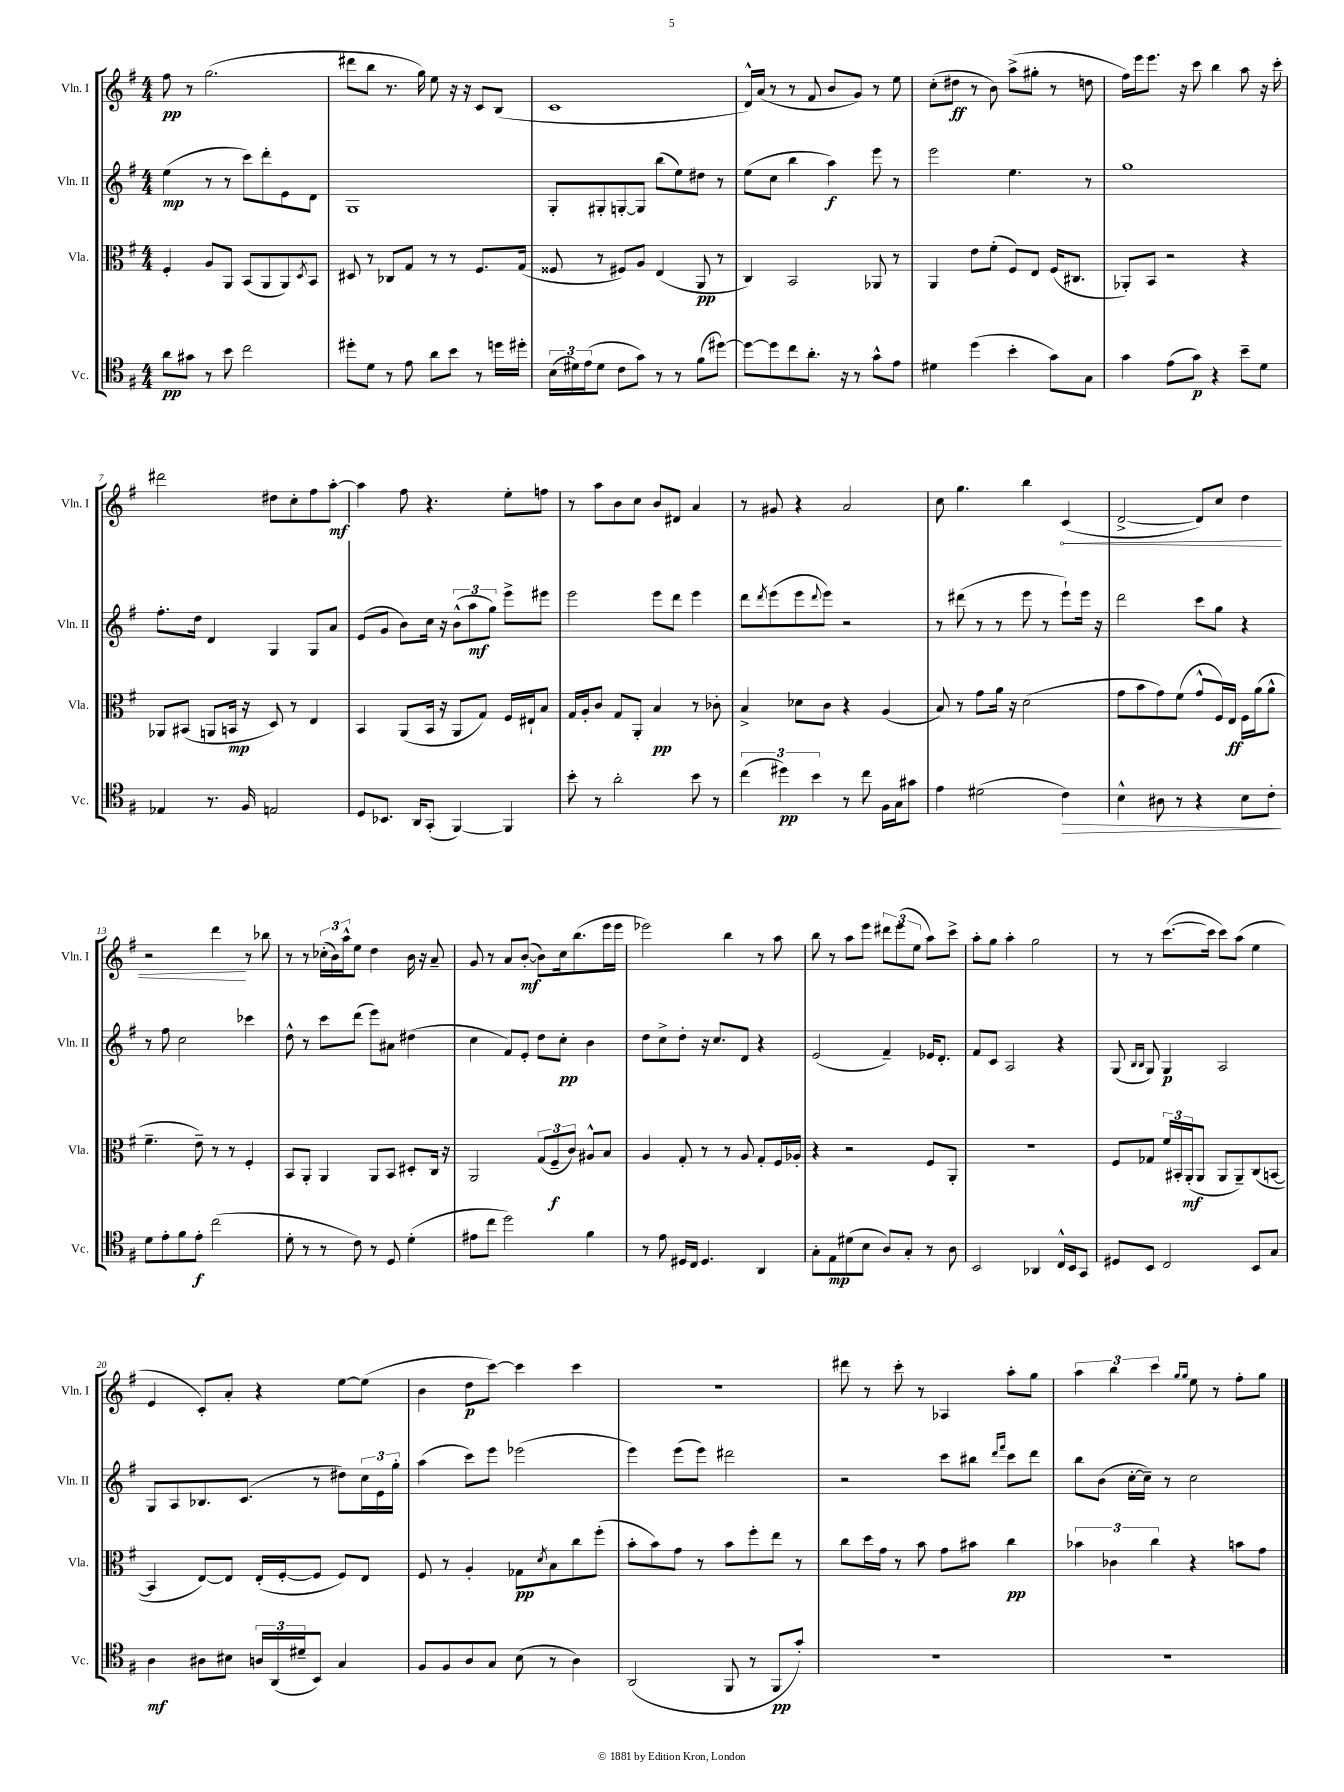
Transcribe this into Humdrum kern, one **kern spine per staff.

**kern	**dynam	**kern	**dynam	**kern	**dynam	**kern	**dynam
*part4	*part4	*part3	*part3	*part2	*part2	*part1	*part1
*staff4	*staff4	*staff3	*staff3	*staff2	*staff2	*staff1	*staff1
*I"Vc.	*	*I"Vla.	*	*I"Vln. II	*	*I"Vln. I	*
*I'Vc.	*	*I'Vla.	*	*I'Vln. II	*	*I'Vln. I	*
*clefC4	*	*clefC3	*	*clefG2	*	*clefG2	*
*k[f#]	*	*k[f#]	*	*k[f#]	*	*k[f#]	*
*M4/4	*	*M4/4	*	*M4/4	*	*M4/4	*
=1	=1	=1	=1	=1	=1	=1	=1
8a\L	pp	4F#'/	.	(4ee\	mp	8ff#\	pp
8g#X\J	.	.	.	.	.	8r	.
8r	.	8A/L	.	8r	.	(2.gg\	.
8b\	.	8AA/J	.	8r	.	.	.
2cc\	.	(8BB/L	.	8ccc\L)	.	.	.
.	.	8AA/	.	8ddd'\	.	.	.
.	.	8AA/)	.	8e\	.	.	.
.	.	8qD/	.	.	.	.	.
.	.	8BB/J	.	8d\J	.	.	.
=2	=2	=2	=2	=2	=2	=2	=2
8dd#X'\L	.	8D#X/	.	1G	.	8ddd#X\L	.
8d\J	.	8r	.	.	.	8bb\J	.
8r	.	8C-X/L	.	.	.	8.r	.
8e\	.	8G/J	.	.	.	.	.
.	.	.	.	.	.	16gg\)	.
8a\L	.	8r	.	.	.	8ee\	.
8b\J	.	8r	.	.	.	16r	.
.	.	.	.	.	.	16r	.
8r	.	8.F#/L	.	.	.	8c/L	.
16ddn\LL	.	.	.	.	.	(8B/J	.
16dd#X'\JJ	.	(16G/Jk	.	.	.	.	.
=3	=3	=3	=3	=3	=3	=3	=3
(24B\LL	.	8F##X/	.	8G'/L	.	1c	.
24d#X\)	.	.	.	.	.	.	.
(24e\J	.	.	.	.	.	.	.
8d#\J	.	8r	.	8G#X'/	.	.	.
8c\L	.	8F#X/L)	.	[8Gn'/	.	.	.
8g\J)	.	8A/J	.	8G/J]	.	.	.
8r	.	(4E/	.	(8bb\L	.	.	.
8r	.	.	.	8ee\)	.	.	.
(8f#\L	.	8AA/	pp	8dd#X\J	.	.	.
[8dd#X\J)	.	8r	.	8r	.	.	.
=4	=4	=4	=4	=4	=4	=4	=4
8dd#\L_	.	4C/)	.	(8ee\L	.	16d^^/LL)	.
.	.	.	.	.	.	(16a/JJ	.
8dd#\]	.	.	.	8cc\J	.	8r	.
8cc\	.	2BB/	.	4bb\	.	8r	.
8.a'\J	.	.	.	.	.	8f#/	.
.	.	.	.	4aa\)	f	8b/L	.
16r	.	.	.	.	.	.	.
8r	.	.	.	.	.	8g/J)	.
8g^^\L	.	8AA-X/	.	8eee\	.	8r	.
8e\J	.	8r	.	8r	.	8ee\	.
=5	=5	=5	=5	=5	=5	=5	=5
4d#X\	.	4AA/	.	2eee\	.	(8cc'\L	.
.	.	.	.	.	.	8dd#X\J	ff
(4dd\	.	8e\L	.	.	.	8r	.
.	.	(8f#'\J	.	.	.	8b\)	.
4b'\	.	8F#/L)	.	4.ee\	.	(8aa^\L	.
.	.	8E/J	.	.	.	8gg#X'\J	.
8g\L)	.	(16F#/KL	.	.	.	8r	.
.	.	8.C#X/J	.	.	.	.	.
8G\J	.	.	.	8r	.	8ddn\	.
=6	=6	=6	=6	=6	=6	=6	=6
4g\	.	8AA-X'/L)	.	1gg	.	16ff#\LL)	.
.	.	.	.	.	.	16eee\J	.
.	.	8BB/J	.	.	.	8.eee\J	.
(8e\L	.	2r	.	.	.	.	.
.	.	.	.	.	.	16r	.
8g\J)	p	.	.	.	.	8ccc\	.
4r	.	.	.	.	.	4bb\	.
8b~\L	.	4r	.	.	.	8aa\	.
8d\J	.	.	.	.	.	16r	.
.	.	.	.	.	.	16ccc'\	.
!!LO:LB:g=z
=7	=7	=7	=7	=7	=7	=7	=7
4E-X/	.	8AA-X/L	.	8.ff#'\L	.	2ddd#X\	.
.	.	(8BB#X/J	.	.	.	.	.
.	.	.	.	16dd\Jk	.	.	.
8.r	.	8AAn/L	.	4d/	.	.	.
.	.	16BBn/Jk	mp	.	.	.	.
16F#/	.	16r	.	.	.	.	.
2En/	.	8D/)	.	4G/	.	8dd#X\L	.
.	.	8r	.	.	.	8cc'\	.
.	.	4E/	.	8G/L	.	8ff#\	.
.	.	.	.	8a/J	.	[8aa'\J	mf
=8	=8	=8	=8	=8	=8	=8	=8
8D/L	.	4BB/	.	(8e/L	.	4aa\]	.
8.BB-X/J	.	.	.	8g/J	.	.	.
.	.	(8AA/L	.	8b\L)	.	8ff#\	.
16AA/KL	.	.	.	.	.	.	.
(8GG'/J	.	16BB/Jk	.	16cc\Jk	.	4.r	.
.	.	16r	.	16r	.	.	.
[4FF#/)	.	8AA/L	.	(12b^^\L	.	.	.
.	.	.	.	12aa\	mf	.	.
.	.	8G/J)	.	.	.	.	.
.	.	.	.	12gg\J)	.	.	.
4FF#/]	.	16F#/LL	.	8eee^\L	.	8ee'\L	.
.	.	16E#X`/J	.	.	.	.	.
.	.	8B/J	.	8eee#X\J	.	8ffn\J	.
=9	=9	=9	=9	=9	=9	=9	=9
8b'\	.	16G/LL	.	2eee\	.	8r	.
.	.	16A'/J	.	.	.	.	.
8r	.	8c/J	.	.	.	8aa\L	.
2a'\	.	8G/L	.	.	.	8b\	.
.	.	8AA'/J	.	.	.	8cc\J	.
.	.	4B/	pp	8eee\L	.	8b/L	.
.	.	.	.	8ddd\J	.	8d#X/J	.
8b\	.	8r	.	4eee\	.	4a/	.
8r	.	8c-X'\	.	.	.	.	.
=10	=10	=10	=10	=10	=10	=10	=10
(6cc\	.	4B^/	.	8ddd\L	.	8r	.
.	.	.	.	8qddd/	.	.	.
.	.	.	.	(8eee\	.	8g#X/	.
6dd#X\)	pp	.	.	.	.	.	.
.	.	8d-X\L	.	8eee\	.	4r	.
6b\	.	.	.	.	.	.	.
.	.	.	.	8qqddd/	.	.	.
.	.	8c\J	.	8eee\J)	.	.	.
8r	.	4r	.	2r	.	2a/	.
8cc\	.	.	.	.	.	.	.
16F#\LL	.	(4A/	.	.	.	.	.
16G\J	.	.	.	.	.	.	.
8g#X\J	.	.	.	.	.	.	.
=11	=11	=11	=11	=11	=11	=11	=11
4e\	.	8B/)	.	8r	.	8cc\	.
.	.	8r	.	(8ddd#X\	.	4.gg\	.
(2d#X\	.	8g\L	.	8r	.	.	.
.	.	16a\Jk	.	8r	.	.	.
.	.	16r	.	.	.	.	.
.	.	(2d\	.	8eee\	.	4bb\	.
.	.	.	.	8r	.	.	.
!	!LO:HP:b	!	!	!	!	!	!LO:HP:b
4c\)	>	.	.	8eee`\L)	.	(4c/	<
.	.	.	.	16eee\Jk	.	.	.
.	.	.	.	16r	.	.	.
=12	=12	=12	=12	=12	=12	=12	=12
4B^^\	.	8g\L	.	2ddd\	.	[2d^/	.
.	.	8b\	.	.	.	.	.
8A#X\	.	8g\)	.	.	.	.	.
8r	.	(8f#\J	.	.	.	.	.
4r	.	8g^^/L	.	8ccc\L	.	8d/L])	.
.	.	16F#/L)	.	8gg\J	.	8cc/J	.
.	.	16E/JJ	ff	.	.	.	.
8B\L	.	16F#\LL	.	4r	.	4dd\	.
.	.	(16a\J	.	.	.	.	.
8c'\J	.	8a^^\J	.	.	.	.	.
.	]	.	.	.	.	.	.
!!LO:LB:g=z
=13	=13	=13	=13	=13	=13	=13	=13
8d\L	.	4.f#~\	.	8r	.	2r	.
8e'\	.	.	.	8ff#\	.	.	.
8f#\	.	.	.	2cc\	.	.	.
8e'\J	f	8e~\)	.	.	.	.	.
(2cc\	.	8r	.	.	.	4ddd\	.
.	.	8r	.	.	.	.	.
.	.	4F#'/	.	4ccc-X\	.	8r	[
.	.	.	.	.	.	8bb-X\	.
=14	=14	=14	=14	=14	=14	=14	=14
8d'\	.	8BB/L	.	8dd^^\	.	8r	.
8r	.	8AA'/J	.	8r	.	8r	.
8r	.	4AA/	.	8ccc\L	.	(24cc-X'\LL	.
.	.	.	.	.	.	24b\)	.
.	.	.	.	.	.	24aa^^\J	.
8c\)	.	.	.	(8ddd\J	.	8ee\J	.
8r	.	8AA/L	.	8eee\L)	.	4dd\	.
8D/	.	8BB/J	.	8a#X\J	.	.	.
(4d'\	.	8D#X'/L	.	(4dd#X\	.	16b\	.
.	.	.	.	.	.	16r	.
.	.	16C/Jk	.	.	.	8a~/	.
.	.	16r	.	.	.	.	.
=15	=15	=15	=15	=15	=15	=15	=15
8e#X\L	.	2AA/	.	4cc\	.	8g/	.
8cc\J	.	.	.	.	.	8r	.
2dd\)	.	.	.	8f#/L)	.	8a/L	.
.	.	.	.	8e'/J	.	([8b'/J	mf
.	.	(12G/L	.	8dd\L	.	8b\L])	.
.	.	12F#~/	f	.	.	.	.
.	.	.	.	8cc'\J	pp	16cc\k	.
.	.	12c/J)	.	.	.	.	.
.	.	.	.	.	.	(8.bb\	.
4f#\	.	8A#X^^/L	.	4b\	.	.	.
.	.	8B/J	.	.	.	16eee\L	.
.	.	.	.	.	.	16eee\JJ	.
=16	=16	=16	=16	=16	=16	=16	=16
8r	.	4A/	.	8dd\L	.	2eee-X\)	.
8e\	.	.	.	8cc^\	.	.	.
16D#X/LL	.	8G'/	.	8dd'\J	.	.	.
16C/JJ	.	.	.	.	.	.	.
4.D#/	.	8r	.	16r	.	.	.
.	.	.	.	8.cc/L	.	.	.
.	.	8r	.	.	.	4bb\	.
.	.	8A/	.	8d/J	.	.	.
4AA/	.	8G'/L	.	4r	.	8r	.
.	.	16F#/L	.	.	.	8aa\	.
.	.	16A-X'/JJ	.	.	.	.	.
=17	=17	=17	=17	=17	=17	=17	=17
8G'\L	.	4r	.	(2e/	.	8bb\	.
8E\	mp	.	.	.	.	8r	.
(8d#X\	.	2r	.	.	.	8aa\L	.
8B\J	.	.	.	.	.	8eee\J	.
8A/L)	.	.	.	4f#~/)	.	12ddd#X\L	.
.	.	.	.	.	.	(12eee\	.
8G'/J	.	.	.	.	.	.	.
.	.	.	.	.	.	12ee\J	.
8r	.	8F#/L	.	16e-X/KL	.	8aa\L)	.
.	.	.	.	8.d'/J	.	.	.
8A\	.	8AA'/J	.	.	.	8ccc^\J	.
=18	=18	=18	=18	=18	=18	=18	=18
2BB/	.	1r	.	8f#/L	.	8aa'\L	.
.	.	.	.	8c/J	.	8gg\J	.
.	.	.	.	2A/	.	4aa'\	.
4AA-X/	.	.	.	.	.	2gg\	.
16C^^/LL	.	.	.	4r	.	.	.
16BB/J	.	.	.	.	.	.	.
8GG/J	.	.	.	.	.	.	.
=19	=19	=19	=19	=19	=19	=19	=19
8D#X/L	.	8F#/L	.	(8G/	.	8r	.
.	.	.	.	16qqB/LL	.	.	.
.	.	.	.	16qqB/JJ	.	.	.
8BB/J	.	8G-X/J	.	8G/)	.	8r	.
2C/	.	24f#/LL	.	4G/	p	([8.ccc\L	.
.	.	24BB#X'/	.	.	.	.	.
.	.	(24AA'/J	mf	.	.	.	.
.	.	8AA/J	.	.	.	.	.
.	.	.	.	.	.	16ccc\Jk]	.
.	.	8AA/L	.	2A/	.	8ccc\L)	.
.	.	8AA~/)	.	.	.	(8aa\J	.
8BB/L	.	(8C/	.	.	.	4ee\	.
8G/J	.	[8BBn/J	.	.	.	.	.
!!LO:LB:g=z
=20	=20	=20	=20	=20	=20	=20	=20
4A\	mf	4BB/]	.	8G/L	.	4e/	.
.	.	.	.	8A/	.	.	.
8A#X\L	.	[8E/L)	.	8.B-X/	.	8c'/L)	.
8B#X\J	.	8E/J]	.	.	.	8a'/J	.
.	.	.	.	(8.c/J	.	.	.
24An/LL	.	(16E'/LL	.	.	.	4r	.
(24AA/	.	.	.	.	.	.	.
.	.	[16F#'/J	.	.	.	.	.
24d#X~/J	.	.	.	.	.	.	.
8BB/J)	.	8F#/J]	.	8r	.	.	.
4G/	.	8F#/L)	.	8dd#X\L)	.	[8ee\L	.
.	.	8E/J	.	24cc\L	.	(8ee\J]	.
.	.	.	.	24e\	.	.	.
.	.	.	.	24gg'\JJ	.	.	.
=21	=21	=21	=21	=21	=21	=21	=21
8F#/L	.	8F#/	.	(4aa\	.	4b\	.
8F#/	.	8r	.	.	.	.	.
8A/	.	4A'/	.	8ccc\L)	.	8dd\L	p
8G/J	.	.	.	8eee\J	.	[8ccc\J)	.
(8B\	.	8G-X\L	pp	(2eee-X\	.	4ccc\]	.
.	.	8qd/	.	.	.	.	.
8r	.	8B\	.	.	.	.	.
4A\)	.	8cc\	.	.	.	4ccc\	.
.	.	(8ff#'\J	.	.	.	.	.
=22	=22	=22	=22	=22	=22	=22	=22
(2AA/	.	8b'\L	.	4eee\)	.	1r	.
.	.	8b\)	.	.	.	.	.
.	.	8g\J	.	(8eee\L	.	.	.
.	.	8r	.	8eee\J)	.	.	.
8FF#/	.	8b\L	.	2ddd#X\	.	.	.
8r	.	8ff#'\	.	.	.	.	.
8FF#/L	pp	8ee\J	.	.	.	.	.
8g'/J)	.	8r	.	.	.	.	.
=23	=23	=23	=23	=23	=23	=23	=23
1r	.	8cc\L	.	2r	.	8ddd#X\	.
.	.	16dd\L	.	.	.	8r	.
.	.	16g\JJ	.	.	.	.	.
.	.	8r	.	.	.	8ccc'\	.
.	.	8b\	.	.	.	8r	.
.	.	8g\L	.	8ccc\L	.	4A-X/	.
.	.	8b#X\J	.	8bb#X\J	.	.	.
.	.	.	.	16qqddd/LL	.	.	.
.	.	.	.	16qqfff#/JJ	.	.	.
.	.	4cc\	pp	8ccc\L	.	8aa'\L	.
.	.	.	.	8ddd\J	.	8gg\J	.
=24	=24	=24	=24	=24	=24	=24	=24
1r	.	6b-X\	.	8bb\L	.	6aa\	.
.	.	.	.	(8b\J	.	.	.
.	.	6c-X\	.	.	.	6bb\	.
.	.	.	.	[16cc'\LL	.	.	.
.	.	.	.	16cc~\JJ])	.	.	.
.	.	6cc\	.	.	.	6ccc\	.
.	.	.	.	8r	.	.	.
.	.	.	.	.	.	16qqgg/LL	.
.	.	.	.	.	.	16qqgg/JJ	.
.	.	4r	.	2cc\	.	8ee\	.
.	.	.	.	.	.	8r	.
.	.	8bn\L	.	.	.	8ff#'\L	.
.	.	8g\J	.	.	.	8gg\J	.
==	==	==	==	==	==	==	==
*-	*-	*-	*-	*-	*-	*-	*-
